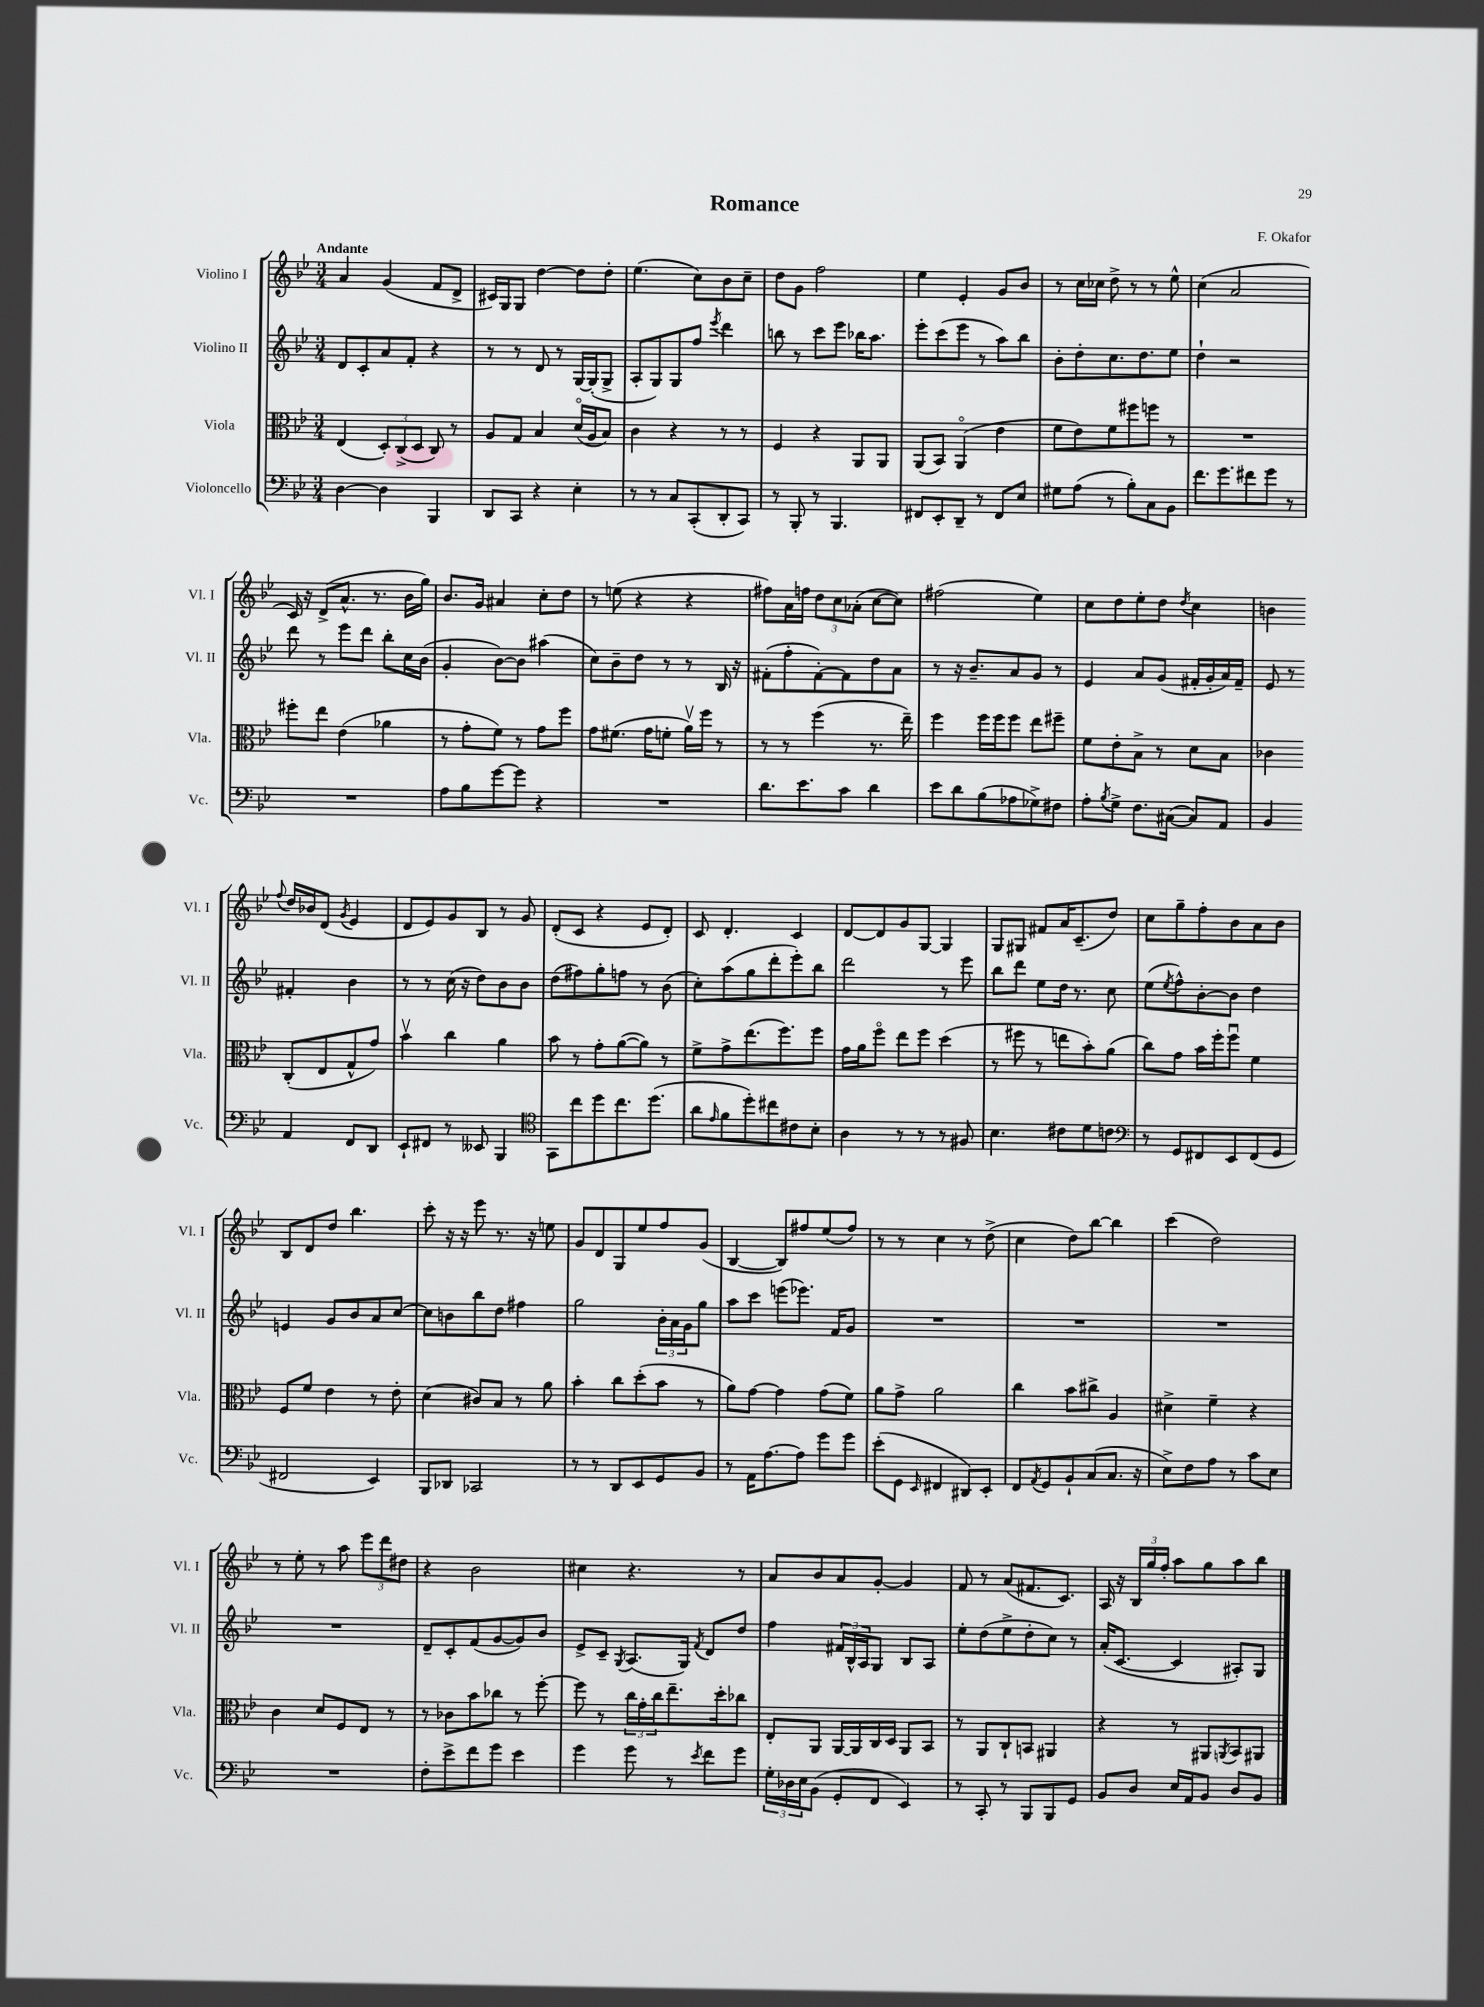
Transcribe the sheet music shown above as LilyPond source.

\header { title = "Romance" composer = "F. Okafor" }
<<
\new StaffGroup <<
\new Staff = "s0" \with { instrumentName = "Violino I" shortInstrumentName = "Vl. I" } {
    \clef treble \key bes \major \numericTimeSignature \time 3/4 \tempo "Andante"
    a'4 g'4( f'8 d'8-> |
    cis'16) g16 g8 d''4~ d''8 d''8-. |
    ees''4.( c''8) bes'8 c''8-- |
    d''8 g'8 f''2 |
    ees''4 ees'4-. g'8 bes'8 |
    r8 c''16 ces''16 d''8-> r8 r8 ees''8-^ |
    c''4( a'2 |
    c'16) r16 d'8->( a'8.-^ r8. bes'16 g''16) |
    bes'8. g'16 ais'4 c''8-. d''8 |
    r8 e''8( r4 r4 |
    fis''8) a'16 f''16 \tuplet 3/2 { d''8 c''8 aes'8-.( } c''8~ c''8) |
    fis''2( ees''4) |
    c''8 d''8 ees''8-. d''8 \acciaccatura { d''8 } c''4 |
    b'4 \appoggiatura { f''8 } d''16 bes'16 d'8( \acciaccatura { g'8 } ees'4 |
    d'8 ees'8) g'8 bes8 r8 g'8 |
    d'8-.( c'8 r4 ees'8 d'8-.) |
    c'8 d'4.-. c'4 |
    d'8~ d'8 g'8 g8~ g4 |
    g8 gis8 fis'8 a'16 c'8.--( d''8) |
    c''8 g''8-- f''8-. bes'8 a'8 bes'8 |
    bes8 d'8 d''8 bes''4. |
    c'''8-. r16 r16 ees'''8 r8. r16 e''8 |
    g'8 d'8 g8 ees''8 f''8 g'8( |
    bes4~ bes8) fis''8 ees''8( fis''8) |
    r8 r8 c''4 r8 d''8->( |
    c''4 d''8) bes''8~ bes''4 |
    c'''4( d''2) |
    r8 ees''8-. r8 a''8 \tuplet 3/2 { ees'''8 d'''8 dis''8 } |
    r4 bes'2 |
    cis''4 r4. r8 |
    a'8 bes'8 a'8 g'8~-. g'4 |
    f'8 r8 a'8( fis'8. c'8.) |
    a16 r16 \tuplet 3/2 { bes16 g''16 f''16-. } a''8 g''8 a''8 bes''8 \bar "|." |
}
\new Staff = "s1" \with { instrumentName = "Violino II" shortInstrumentName = "Vl. II" } {
    \clef treble \key bes \major \numericTimeSignature \time 3/4
    d'8 c'8-. a'8 f'8-. r4 |
    r8 r8 d'8 r8 g16~ g16-.( g8-> |
    a8-. g8) g8 f''8 \acciaccatura { ees'''8 } d'''4 |
    b''8 r8 c'''8 ees'''8 bes''16 a''8. |
    ees'''8-. c'''8( ees'''8 r8 a''8) bes''8 |
    bes'8-. d''8-. c''8. d''8. ees''8 |
    d''4-! r2 |
    d'''8 r8 ees'''8 d'''8 bes''8-. c''16 bes'16( |
    g'4-. bes'8~) bes'8 ais''4( |
    c''8) bes'8-- d''8 r8 r8 bes16 r16 |
    fis'8-.( f''8-. fis'8~-.) fis'8 d''8 a'8 |
    r8 r16 bes'8.-- a'8 g'8 r8 |
    ees'4 a'8 g'8( fis'16-. g'16-. a'16) fis'16-- |
    ees'8 r8 fis'4-. bes'4 |
    r8 r8 c''16( r16 d''8) bes'8 bes'8 |
    d''8( fis''8) g''8-. f''8 r8 bes'8( |
    c''8-.) a''8( g''8 d'''8-. ees'''8-.) bes''8 |
    d'''2 r8 ees'''8 |
    bes''8 d'''8 ees''8 d''16 r8. c''8 |
    ees''8( \acciaccatura { ees''8 } f''8-^) bes'8~-. bes'8 d''4 |
    e'4 g'8 bes'8 a'8 c''8~ |
    c''8 b'8 bes''8 d''8 fis''4 |
    g''2 \tuplet 3/2 { bes'16-. a'16 g'16 } g''8 |
    a''8 c'''8 e'''8( ees'''8.) f'16 g'8 |
    R2. |
    R2. |
    R2. |
    R2. |
    d'8-- c'8-. f'8( g'8~ g'8) bes'8 |
    ees'8-> c'8-- \acciaccatura { g8 } a8.( g16) \acciaccatura { f'8 } d'8 d''8 |
    f''4 \tuplet 3/2 { fis'16 bes16-^ a16 } g8 bes8 a8 |
    ees''8-. d''8( ees''8-> d''8-. c''8) r8 |
    a'16-.( c'8.~ c'4 ais8-.) g8 \bar "|." |
}
\new Staff = "s2" \with { instrumentName = "Viola" shortInstrumentName = "Vla." } {
    \clef alto \key bes \major \numericTimeSignature \time 3/4
    ees4( \tuplet 3/2 { d8-.) c8->( d8 } c8) r8 |
    a8 g8 bes4 d'16\flageolet( a16 bes8) |
    c'4 r4 r8 r8 |
    f4 r4 a,8 a,8 |
    a,8( bes,8) a,4\flageolet( ees'4 |
    f'8 ees'8) f'8 fis''8 f''8 r8 |
    R2. |
    fis''8-. ees''8 ees'4( aes'4 |
    r8 g'8-. f'8) r8 g'8 f''8 |
    g'8 fis'8.( g'16 f'8-. a'16\upbow) f''16 r8 |
    r8 r8 f''4( r8. ees''16--) |
    f''4 f''16 f''16 f''8 ees''8 fis''8-- |
    f'8 ees'8-. bes8-> r8 d'8 bes8 |
    ces'4 c8-.( ees8 g8-^ g'8) |
    bes'4\upbow c''4 a'4 |
    bes'8 r8 g'8-. a'8~( a'8) r8 |
    f'8-> g'8-> ees''8.( f''8.) f''8 |
    g'16 a'16 f''8\flageolet ees''8 f''8 d''4( |
    r8 fis''8 r8 e''8 bes'8-.) a'8( |
    c''8) g'8 bes'16 f''16-. f''8\downbow f'4 |
    f8 f'8 ees'4 r8 ees'8-. |
    d'4( cis'8) bes8 r8 a'8 |
    bes'4-. c''8 d''8-.( bes'8 r8 |
    a'8) g'8~ g'4 g'8( f'8) |
    a'8 g'8-> a'2 |
    c''4 bes'8 cis''8-> a4 |
    dis'4-> f'4-- r4 |
    c'4 d'8 f8 ees8 r8 |
    r8 ces'8 bes'8 ces''8 r8 f''8~-. |
    f''8 r8 \tuplet 3/2 { c''16 g'16-. c''16 } ees''8.-- d''16-. ces''8 |
    ees8-. a,8 a,16~ a,16 c16 d16 a,8 bes,8 |
    r8 a,8 c8-! b,8 ais,4 |
    r4 r8 ais,8 \acciaccatura { a,8 } bes,8 ais,8 \bar "|." |
}
\new Staff = "s3" \with { instrumentName = "Violoncello" shortInstrumentName = "Vc." } {
    \clef bass \key bes \major \numericTimeSignature \time 3/4
    d4~ d4 bes,,4 |
    d,8 c,8 r4 ees4-. |
    r8 r8 c8 c,8-.( d,8-. c,8) |
    r8 bes,,8-. r8 bes,,4. |
    fis,8 ees,8-. d,8-- r8 fis,8 ees8 |
    gis8 a8( r8 bes8-.) c8 bes,8 |
    f'8. g'8. fis'8 g'8 r8 |
    R2. |
    a8 bes8 g'8~ g'8 r4 |
    R2. |
    d'8. ees'8. c'8 d'4 |
    ees'8 d'8 bes8( aes8 ges8->) fis8 |
    a8-. \acciaccatura { bes8 } g8-> f8. cis16~( cis8) a,8 |
    bes,4 a,4 f,8 d,8 |
    ees,8-! fis,8 r8 eeses,8 bes,,4 |
    \clef tenor g,8 c''8 d''8 c''8. d''8.( |
    a'8 \grace { ees'16 } f'8 d''8-.) cis''8 cis'8 bes8-. |
    a4 r8 r8 r8 fis8 |
    bes4. cis'8 d'8 c'8 |
    \clef bass r8 g,8 fis,8 ees,8 fis,8( g,8 |
    fis,2 ees,4) |
    bes,,8 des,8 ces,2 |
    r8 r8 d,8 ees,8 g,8 bes,8 |
    r8 a,16 a8.~ a8 g'8 g'8 |
    ees'8-.( g,8 \grace { ees,16 } fis,4 dis,8) ees,8-. |
    f,8 \acciaccatura { a,8 } g,8 bes,8-! c8( c8. r16 |
    ees8->) f8 a8 r8 c'8 ees8 |
    R2. |
    f8-. ees'8-> f'8 g'8 ees'4 |
    g'4 g'8 r8 \acciaccatura { ees'8 } f'8 g'8 |
    \tuplet 3/2 { g16-. des16 ees16 } bes,8( g,8-. f,8 ees,4) |
    r8 c,8-. r8 bes,,8 bes,,8 g,8 |
    bes,8 d8 ees16 a,16 bes,8 d8 bes,8 \bar "|." |
}
>>
>>
\layout { \context { \Score \remove "Bar_number_engraver" } }
